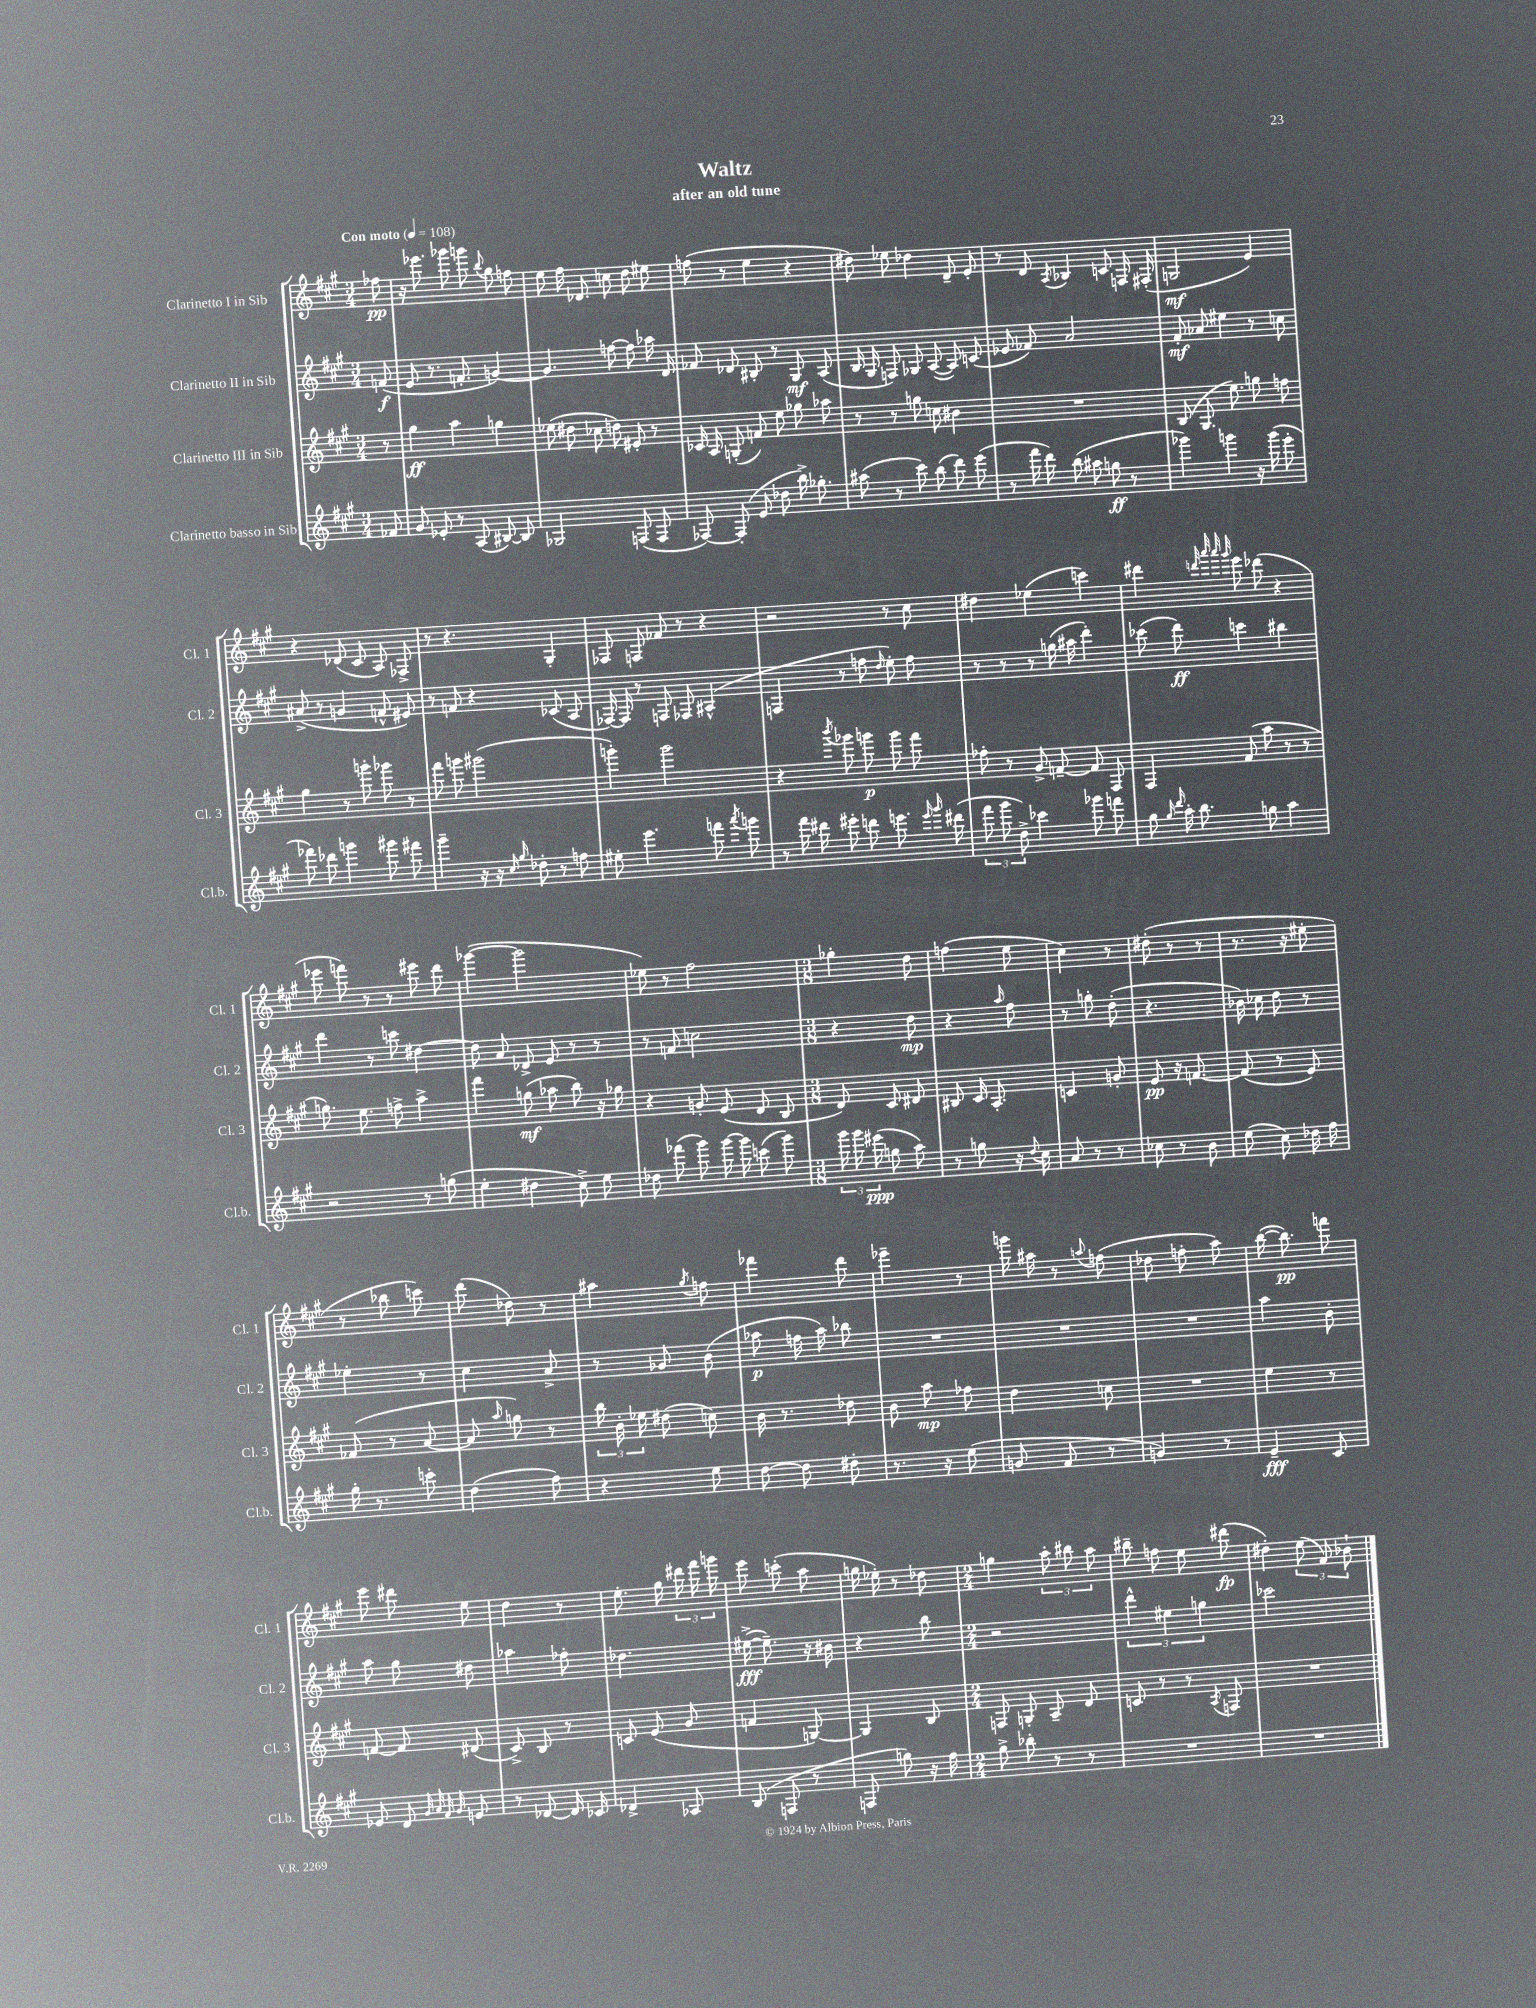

**kern	**dynam	**kern	**dynam	**kern	**dynam	**kern	**dynam
*part4	*part4	*part3	*part3	*part2	*part2	*part1	*part1
*staff4	*staff4	*staff3	*staff3	*staff2	*staff2	*staff1	*staff1
*I"Clarinetto basso in Sib	*	*I"Clarinetto III in Sib	*	*I"Clarinetto II in Sib	*	*I"Clarinetto I in Sib	*
*I'Cl.b.	*	*I'Cl. 3	*	*I'Cl. 2	*	*I'Cl. 1	*
*clefG2	*	*clefG2	*	*clefG2	*	*clefG2	*
*k[f#c#g#]	*	*k[f#c#g#]	*	*k[f#c#g#]	*	*k[f#c#g#]	*
*M3/4	*	*M3/4	*	*M3/4	*	*M3/4	*
*MM108	*	*MM108	*	*MM108	*	*MM108	*
=	=	=	=	=	=	=	=
!	!	!	!	!	!	!LO:TX:a:B:t=Con moto	!
8f-X/	.	8r	.	(8fn/	f	8ff-X\	pp
=1	=1	=1	=1	=1	=1	=1	=1
8g#/	.	4gg#\	ff	8e/	.	16r	.
.	.	.	.	.	.	8.eee-X\	.
8e-X'/	.	.	.	8.r	.	.	.
8r	.	4aa\	.	.	.	8ggg-X\	.
.	.	.	.	8.fn'/	.	.	.
(8A/	.	.	.	.	.	8gggn\	.
.	.	.	.	.	.	8qqbb/	.
[8B#X/)	.	4ggn\	.	[4gn/)	.	8gg#\	.
8B#/]	.	.	.	.	.	8ffn\	.
=2	=2	=2	=2	=2	=2	=2	=2
2G-X/	.	(8ee-X\	.	4.g/]	.	8ee\	.
.	.	8dd#X\	.	.	.	16ff#\	.
.	.	.	.	.	.	8.d-X/	.
.	.	8cc-X\	.	.	.	.	.
.	.	8ddn\)	.	[8ffn\	.	8ccn\	.
(8Fn/	.	8e#X'/	.	8ff\]	.	8dd\	.
8F/	.	8r	.	16aa-X\	.	8ee#X\	.
.	.	.	.	16d/	.	.	.
=3	=3	=3	=3	=3	=3	=3	=3
[8F-X/)	.	16c-X/	.	8f-X/	.	(8ffn\	.
.	.	16A/	.	.	.	.	.
(8F-'/]	.	(8Gn'/	.	8d-X/	.	8r	.
8e/	.	8fn/)	.	8B#X'/	.	4ee\	.
8dd-X\	.	8ee\	.	8r	.	.	.
16bb^\)	.	8gg-X\	.	8G#/	mf	4r	.
8.gg-X'\	.	.	.	.	.	.	.
.	.	8aa-X\	.	(8A/	.	.	.
=4	=4	=4	=4	=4	=4	=4	=4
(8aa#X\	.	8r	.	16B/	.	8dd#X\)	.
.	.	.	.	16G#/	.	.	.
8r	.	8r	.	8Fn/)	.	8ee-X\	.
8ccc#\)	.	8ggn\	.	8G-X/	.	4dd-X\	.
(8bb\	.	8ccn\	.	([8A/	.	.	.
8ddd\)	.	4b#X\	.	8A/])	.	8d~/	.
(8eee\	.	.	.	(8cn/	.	8e'/	.
=5	=5	=5	=5	=5	=5	=5	=5
8r	.	2.r	.	8e-X/	.	8r	.
16fff#\	.	.	.	8f-X/)	.	8d/	.
16ddd\)	.	.	.	.	.	.	.
.	.	.	.	.	.	8qA/	.
(8bb\	.	.	.	2a/	.	4B-X/	.
8aa#X\	.	.	.	.	.	.	.
8ggn\	ff	.	.	.	.	8cn/	.
8r	.	.	.	.	.	16Fn/	.
.	.	.	.	.	.	(16F#X'/	.
=6	=6	=6	=6	=6	=6	=6	=6
4ggg-X\)	.	(8B/	.	8f#'/	mf	2Gn/	mf
.	.	8.G#/	.	8a-X/	.	.	.
4gggn\	.	.	.	4ee#X\	.	.	.
.	.	8.ee\)	.	.	.	.	.
16r	.	8ggn\	.	8r	.	4e/)	.
(16ggg\	.	.	.	.	.	.	.
8eee'\	.	8ffn\	.	8ccn\	.	.	.
!!LO:LB:g=z
=7	=7	=7	=7	=7	=7	=7	=7
8fff-X\)	.	4gg#\	.	(8a#X^/	.	4r	.
8ddd-X\	.	.	.	8r	.	.	.
4gggn\	.	8r	.	4gn/	.	(8d-X/	.
.	.	8gggn'\	.	.	.	8c#/	.
8ggg#X\	.	8ggg-X\	.	8fn^^/	.	8A/)	.
8fff#X\	.	8r	.	8e#X/)	.	8F-X^/	.
=8	=8	=8	=8	=8	=8	=8	=8
4ggg#~\	.	8fff#\	.	8r	.	8r	.
.	.	8gggn\	.	8fn/	.	4.r	.
16r	.	(2ggg#X\	.	4r	.	.	.
16r	.	.	.	.	.	.	.
16qqcc#/	.	.	.	.	.	.	.
16qqgg#/	.	.	.	.	.	.	.
8dd-X'\	.	.	.	.	.	.	.
8r	.	.	.	(8c-X/	.	4G#'/	.
8ffn\	.	.	.	8A/	.	.	.
=9	=9	=9	=9	=9	=9	=9	=9
8ee#X'\	.	4gggn'\)	.	[16F-X/)	.	8F-X/	.
.	.	.	.	16F-/]	.	.	.
4.eee\	.	.	.	8r	.	8Fn/	.
.	.	2ggg\	.	8Fn/	.	8f-X/	.
.	.	.	.	8F-X/	.	8r	.
8fffn\	.	.	.	(4A#X^^/	.	4r	.
8qaaa/	.	.	.	.	.	.	.
8gggn\	.	.	.	.	.	.	.
=10	=10	=10	=10	=10	=10	=10	=10
8r	.	4r	.	4Fn/	.	2r	.
16fff#\	.	.	.	.	.	.	.
16ddd#X\	.	.	.	.	.	.	.
.	.	8qbbb/	.	.	.	.	.
8eee#X'\	.	8ggg-X\	.	8r	.	.	.
8dddn\	.	8gggn\	p	8ffn\	.	.	.
.	.	.	.	16qqdd/	.	.	.
8.eeen\	.	8ggg\	.	8ee'\)	.	8r	.
.	.	8fff#\	.	8ff\	.	8cc#\	.
16qqeee/	.	.	.	.	.	.	.
16qqggg#/	.	.	.	.	.	.	.
(16ddd#X\	.	.	.	.	.	.	.
=11	=11	=11	=11	=11	=11	=11	=11
12fff#\	.	8ff-X'\	.	8r	.	4dd#X\	.
12ggg#\	.	.	.	.	.	.	.
.	.	8r	.	8r	.	.	.
12dd^\)	.	.	.	.	.	.	.
4ccc-X\	.	8g#^/	.	8r	.	(4ee-X\	.
.	.	[8fn~/	.	(16ggn\	.	.	.
.	.	.	.	16aa#X\	.	.	.
8ggg-X\	.	8f/]	.	4ddd'\)	.	4cccn\)	.
8fffn\	.	8F#/	.	.	.	.	.
=12	=12	=12	=12	=12	=12	=12	=12
8gg#\	.	4F#/	.	(8ccc-X\	.	4ddd#X\	.
16qqgg#/	.	.	.	.	.	.	.
16qqddd/	.	.	.	.	.	.	.
16aa'\	.	.	.	8ddd\)	ff	.	.
8.bb\	.	.	.	.	.	.	.
.	.	.	.	.	.	32qqdddn/	.
.	.	.	.	.	.	32qqaaa/	.
.	.	.	.	.	.	32qqaaa/	.
.	.	.	.	.	.	32qqggg#/	.
.	.	(8f#/	.	4cccn\	.	8eee\	.
8ggn\	.	8aa\	.	.	.	(8ddd-X\	.
4aa\	.	8r	.	4bb#X\	.	4r	.
.	.	8r	.	.	.	.	.
!!LO:LB:g=z
=13	=13	=13	=13	=13	=13	=13	=13
2r	.	8.ggn\)	.	4ddd\	.	8eee-X\	.
.	.	.	.	.	.	8fffn\)	.
.	.	8.ee\	.	.	.	.	.
.	.	.	.	8r	.	8r	.
.	.	8ffn^\	.	8cccn\	.	8r	.
8r	.	4aa^\	.	[4dd#X\	.	8eee#X\	.
(8ggn\	.	.	.	.	.	8ddd\	.
=14	=14	=14	=14	=14	=14	=14	=14
4ee'\	.	4fff#\	.	8dd#\]	.	([4ggg-X\	.
.	.	.	.	8a/	.	.	.
4dd#X\	.	(8ggn\	mf	8d-X^/	.	2ggg-\]	.
.	.	8aa-X\	.	8e/	.	.	.
8cc#^\)	.	8bb\)	.	8r	.	.	.
8ee\	.	16r	.	8r	.	.	.
.	.	16gg-X\	.	.	.	.	.
=15	=15	=15	=15	=15	=15	=15	=15
8dd-X\	.	4r	.	8r	.	8ee-X\)	.
(8fff-X\	.	.	.	8fn/	.	8r	.
8ggg#\)	.	8gn'/	.	2ccn\	.	2ff#\	.
[16ggg#\	.	(8e/	.	.	.	.	.
16ggg#\]	.	.	.	.	.	.	.
(8cccn\	.	8d/	.	.	.	.	.
8ggg#\)	.	8B/	.	.	.	.	.
=16	=16	=16	=16	=16	=16	=16	=16
*M3/8	*	*M3/8	*	*M3/8	*	*M3/8	*
24ggg#\	.	8d/)	.	4r	.	4gg-X'\	.
24ggg#\	.	.	.	.	.	.	.
(24eee#X\	ppp	.	.	.	.	.	.
8ggn\	.	8c#/	.	.	.	.	.
8aa\)	.	8d#X/	.	8dd\	mp	8dd\	.
=17	=17	=17	=17	=17	=17	=17	=17
8r	.	8B#X/	.	4r	.	(4ffn\	.
8ggn\	.	16c#/	.	.	.	.	.
.	.	8.A'/	.	.	.	.	.
.	.	.	.	16qqaa/	.	.	.
16r	.	.	.	8ff#\	.	8ee\	.
8qqdd/	.	.	.	.	.	.	.
16cc#\	.	.	.	.	.	.	.
=18	=18	=18	=18	=18	=18	=18	=18
8a/	.	4cn/	.	8r	.	4cc#\)	.
8r	.	.	.	8ggn'\	.	.	.
8r	.	8gn'/	.	(8dd'\	.	8r	.
=19	=19	=19	=19	=19	=19	=19	=19
8cc-X\	.	8e/	pp	4.r	.	(8dd#X'\	.
8r	.	16r	.	.	.	8r	.
.	.	[8.fn/	.	.	.	.	.
8b\	.	.	.	.	.	8r	.
=20	=20	=20	=20	=20	=20	=20	=20
(8ee\	.	(8f/]	.	16b-X\)	.	8.r	.
.	.	.	.	16cc-X\	.	.	.
8cc#\)	.	8r	.	8dd\	.	.	.
.	.	.	.	.	.	16r	.
16dd-X\	.	8e/)	.	8r	.	8ee#X'\	.
16ff#\	.	.	.	.	.	.	.
!!LO:LB:g=z
=21	=21	=21	=21	=21	=21	=21	=21
16gg#'\	.	(8f-X/	.	4ee-X'\	.	8r	.
8.r	.	.	.	.	.	.	.
.	.	8r	.	.	.	8bb-X\	.
8cccn'\	.	[8a/	.	8r	.	8cccn\)	.
=22	=22	=22	=22	=22	=22	=22	=22
(4dd\	.	8a/]	.	4cc#\	.	(8ddd\	.
.	.	16qqaa/	.	.	.	.	.
.	.	8ggn\)	.	.	.	8dd-X\)	.
8ff#\)	.	8r	.	8a^/	.	8r	.
=23	=23	=23	=23	=23	=23	=23	=23
4r	.	24bb\	.	8r	.	4aa#X\	.
.	.	24b'\	.	.	.	.	.
.	.	24ee-X\	.	.	.	.	.
.	.	(8dd#X\	.	8g-X/	.	.	.
.	.	.	.	.	.	8qgg#/	.
8ee\	.	8ccn\)	.	(8b\	.	8ffn\	.
=24	=24	=24	=24	=24	=24	=24	=24
[8dd\	.	16b\	.	8aa-X\	p	4fff-X\	.
.	.	8.r	.	.	.	.	.
8dd\]	.	.	.	16ffn\	.	.	.
.	.	.	.	16aa-\)	.	.	.
8dd#X'\	.	8dd-X\	.	8bb-X\	.	8ddd\	.
=25	=25	=25	=25	=25	=25	=25	=25
8.r	.	8b\	.	4.r	.	4eee-X~\	.
.	.	8aa\	mp	.	.	.	.
16r	.	.	.	.	.	.	.
(8ee\	.	8ff-X\	.	.	.	8r	.
=26	=26	=26	=26	=26	=26	=26	=26
8gn/	.	4dd\	.	4.r	.	16gggn\	.
.	.	.	.	.	.	16aa#X\	.
8f#/	.	.	.	.	.	8r	.
.	.	.	.	.	.	8qqaan/	.
8r	.	8ccn\	.	.	.	(8ffn\	.
=27	=27	=27	=27	=27	=27	=27	=27
4gn/)	.	4.r	.	4.r	.	8dd-X\	.
.	.	.	.	.	.	8ffn'\	.
8r	.	.	.	.	.	8aa\)	.
=28	=28	=28	=28	=28	=28	=28	=28
4e~/	fff	4ee\	.	4aa\	.	([16bb\	.
.	.	.	.	.	.	8.bb\])	pp
8c#/	.	8r	.	8b'\	.	8fffn\	.
!!LO:LB:g=z
=29	=29	=29	=29	=29	=29	=29	=29
8e-X/	.	[8fn/	.	8aa\	.	8eee\	.
8d/	.	8f/]	.	8gg#\	.	8ddd#X\	.
32qqg#/	.	.	.	.	.	.	.
32qqa/	.	.	.	.	.	.	.
32qqf#/	.	.	.	.	.	.	.
32qqg#/	.	.	.	.	.	.	.
8en/	.	(8d#X/	.	8dd#X\	.	8ee\	.
=30	=30	=30	=30	=30	=30	=30	=30
8r	.	8c#^/)	.	4aa-X\	.	4dd\	.
[8d-X/	.	8B/	.	.	.	.	.
16d-/]	.	8r	.	8ff-X'\	.	8r	.
16c-X/	.	.	.	.	.	.	.
=31	=31	=31	=31	=31	=31	=31	=31
4d-X^/	.	8cn/	.	4.dd-X\	.	8.ee'\	.
.	.	(8e/	.	.	.	.	.
.	.	.	.	.	.	16gg#\	.
8A-X/	.	8g#/	.	.	.	24ddd#X\	.
.	.	.	.	.	.	24fff#\	.
.	.	.	.	.	.	24gggn\	.
=32	=32	=32	=32	=32	=32	=32	=32
(8B/	.	4fn/	.	([16ee#X^\	fff	8eee\	.
.	.	.	.	8.ee#~\])	.	.	.
8Fn/	.	.	.	.	.	(8cccn'\	.
8r	.	[8Gn/)	.	16r	.	8aa\	.
.	.	.	.	16b#X\	.	.	.
=33	=33	=33	=33	=33	=33	=33	=33
8Fn/	.	4G/]	.	4r	.	16ggn\	.
.	.	.	.	.	.	16ee-X'\)	.
8ggn\)	.	.	.	.	.	8r	.
16r	.	8B/	.	8bb\	.	8dd-X\	.
16ff#\	.	.	.	.	.	.	.
=34	=34	=34	=34	=34	=34	=34	=34
*M2/4	*	*M2/4	*	*M2/4	*	*M2/4	*
8gg#^\	.	8Fn/	.	2r	.	4ggn\	.
8bb-X'\	.	8Gn'/	.	.	.	.	.
8r	.	8A~/	.	.	.	12aa'\	.
.	.	.	.	.	.	12bb#X\	.
8r	.	8d/	.	.	.	.	.
.	.	.	.	.	.	12aa\	.
=35	=35	=35	=35	=35	=35	=35	=35
2r	.	8cn/	.	6ddd^^\	.	8bb#X~\	.
.	.	8r	.	.	.	8ffn\	.
.	.	.	.	6ee#X\	.	.	.
.	.	8r	.	.	.	8ee\	.
.	.	.	.	6ggn\	.	.	.
.	.	8qA/	.	.	.	.	.
.	.	8Fn/	.	.	.	(8ddd#X\	fp
=36	=36	=36	=36	=36	=36	=36	=36
2r	.	2r	.	2ccc-X\	.	4dd#X'\)	.
.	.	.	.	.	.	(12ee\	.
.	.	.	.	.	.	12f#/)	.
.	.	.	.	.	.	12b-X`\	.
==	==	==	==	==	==	==	==
*-	*-	*-	*-	*-	*-	*-	*-
